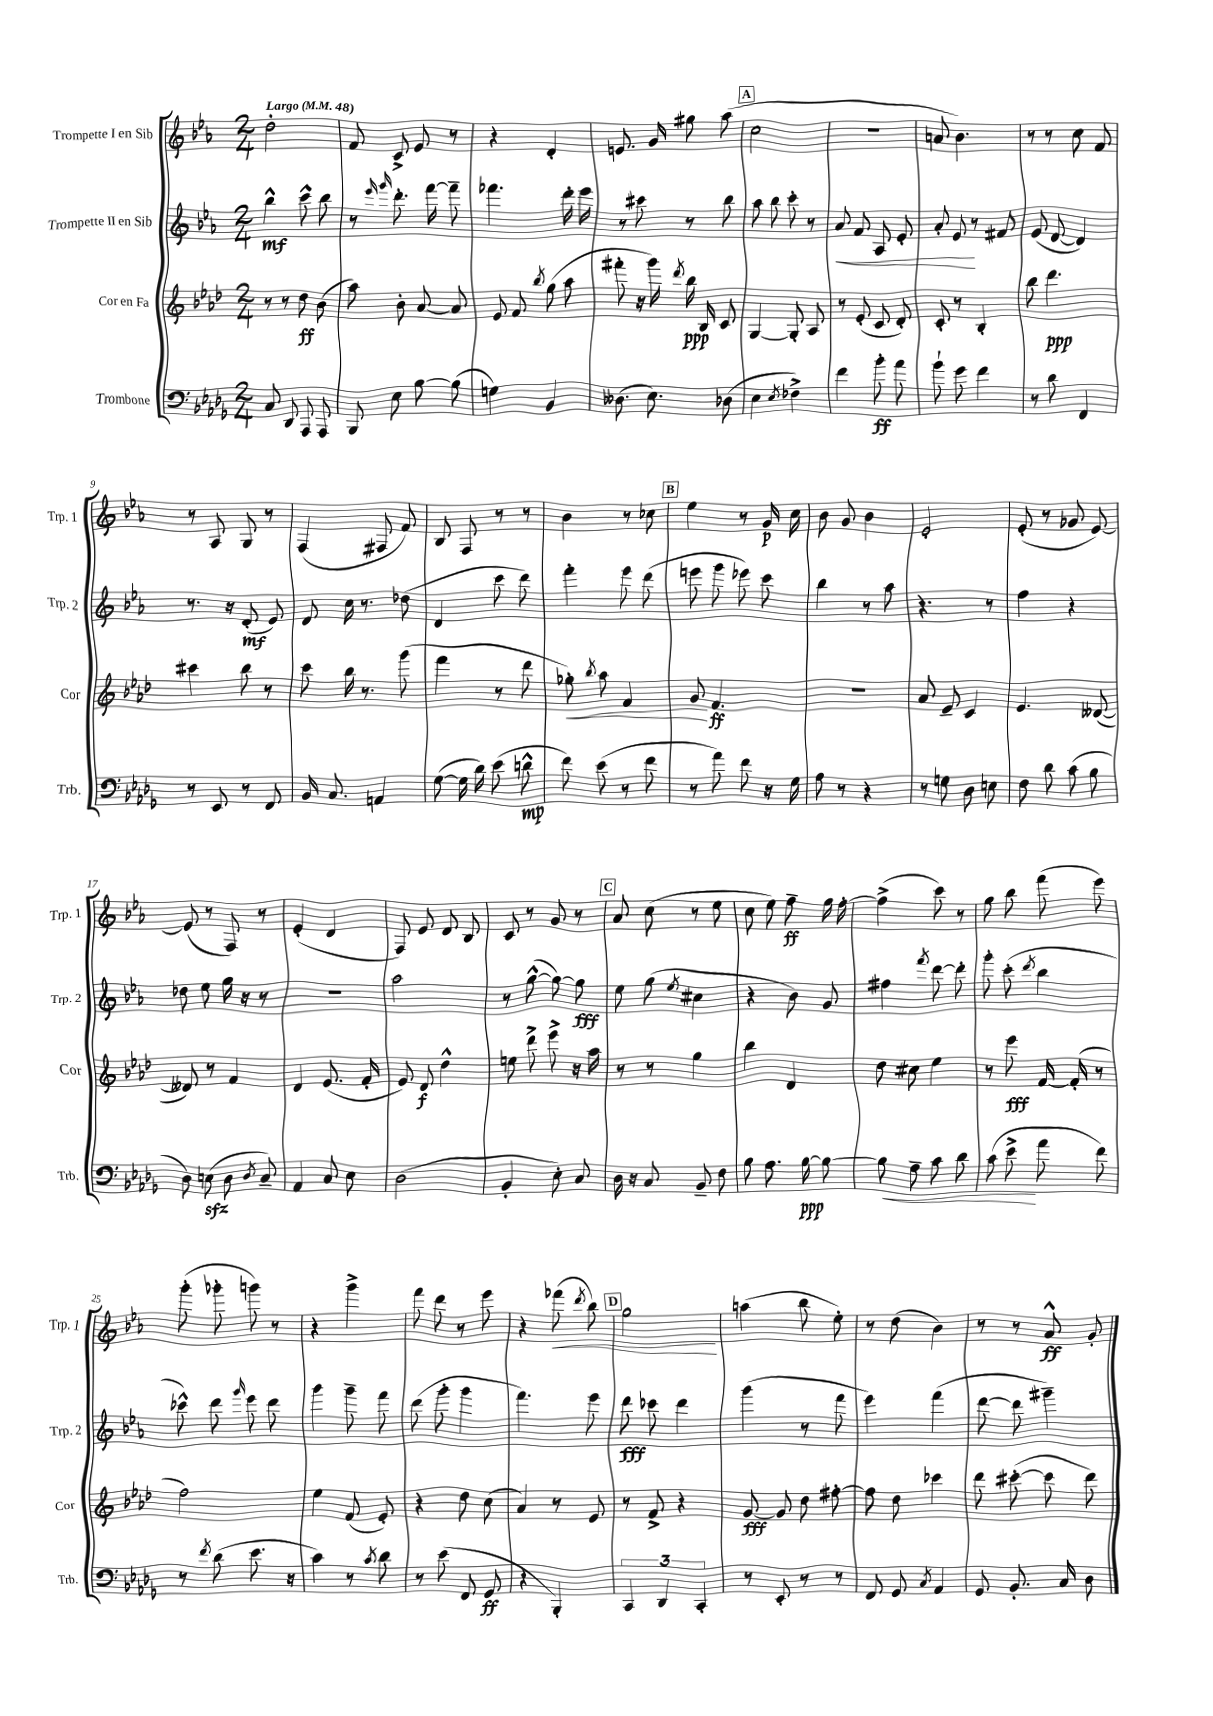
<<
\new StaffGroup <<
\new Staff = "s0" \with { instrumentName = "Trompette I en Sib" shortInstrumentName = "Trp. 1" } {
    \clef treble \key ees \major \numericTimeSignature \time 2/4 \tempo "Largo" 4 = 48
    \autoBeamOff d''2-. |
    f'8 c'8-> ees'8 r8 |
    r4 d'4-. |
    e'8. g'16 gis''8 aes''8( |
    \mark \markup { \box "A" } c''2 |
    R2 |
    a'8 bes'4.) |
    r8 r8 c''8 f'8 |
    r8 aes8 g8 r8 |
    f4( fis8 f'8) |
    bes8 f8 r8 r8 |
    bes'4 r8 ces''8 |
    \mark \markup { \box "B" } ees''4 r8 g'16\p c''16 |
    bes'8 g'8 bes'4 |
    ees'2-. |
    ees'8-.( r8 ges'8 ees'8~) |
    ees'8( r8 f8) r8 |
    ees'4-.( d'4 |
    f8) ees'8 d'8 bes8 |
    c'8 r8 g'8 r8 |
    \mark \markup { \box "C" } aes'8 c''8( r8 ees''8 |
    c''8 ees''8) f''8--\ff g''16 f''16~-. |
    f''4->( c'''8) r8 |
    g''8 bes''8 f'''8( ees'''8) |
    g'''8-.( ges'''8-. g'''8) r8 |
    r4 g'''4-> |
    f'''8 d'''8 r8 ees'''8 |
    r4 fes'''8\<( \acciaccatura { d'''8 } bes''8) |
    \mark \markup { \box "D" } g''2\! |
    a''4( bes''8 ees''8-.) |
    r8 d''8( bes'4) |
    r8 r8 aes'8-^\ff g'8-. \bar "|." |
}
\new Staff = "s1" \with { instrumentName = "Trompette II en Sib" shortInstrumentName = "Trp. 2" } {
    \clef treble \key ees \major \numericTimeSignature \time 2/4
    \autoBeamOff bes''4-^\mf c'''8-^ bes''8 |
    r8 \grace { ees'''16 g'''16 } d'''8.-. f'''16~ f'''8-- |
    fes'''4. d'''16-. ees'''16 |
    r8 cis'''8 r8 bes''8 |
    \mark \markup { \box "A" } aes''8 bes''8 c'''8-. r8 |
    aes'8\< f'8 aes8 ees'8-. |
    aes'8-. ees'8\! r8 fis'8 |
    ees'8( d'8~ d'4) |
    r8. r16 d'8-.\mf( ees'8) |
    d'8 c''16 r8. des''8( |
    d'4 c'''8 d'''8) |
    f'''4-. ees'''8 d'''8( |
    \mark \markup { \box "B" } e'''8 g'''8 ees'''8) c'''8 |
    bes''4 r8 aes''8 |
    r4. r8 |
    f''4 r4 |
    des''8 ees''8 g''16 r16 r8 |
    r2 |
    aes''2 |
    r8 g''8~-^( g''8~) g''8\fff |
    \mark \markup { \box "C" } ees''8 g''8( \acciaccatura { ees''8 } cis''4 |
    r4 bes'8) g'8 |
    fis''4 \acciaccatura { f'''8 } d'''8~ d'''8-. |
    g'''8-. c'''8-.( \acciaccatura { d'''8 } bes''4 |
    ces'''8-^) d'''8 \grace { g'''16 } ees'''8 d'''8 |
    g'''4 g'''8-- f'''8 |
    d'''8( g'''8-. g'''4 |
    f'''4.) ees'''8 |
    \mark \markup { \box "D" } d'''8\fff ces'''8 d'''4 |
    g'''4( r8 f'''8 |
    ees'''4) f'''4( |
    d'''8~ d'''8 gis'''4--) \bar "|." |
}
\new Staff = "s2" \with { instrumentName = "Cor en Fa" shortInstrumentName = "Cor" } {
    \clef treble \key aes \major \numericTimeSignature \time 2/4
    \autoBeamOff r8 r8 des''8\ff bes'8( |
    aes''8) bes'8-. aes'8~ aes'8 |
    ees'8 f'8 \acciaccatura { bes''8 } g''8( aes''8 |
    fis'''8-. r16 g'''16) \acciaccatura { des'''8 } bes''16\ppp bes16 c'8 |
    \mark \markup { \box "A" } g4~ g8-. aes8 |
    r8 ees'8-.( c'8 des'8-.) |
    c'8-. r8 bes4-. |
    bes''8 des'''4.\ppp |
    cis'''4 bes''8 r8 |
    c'''8 bes''16 r8. g'''8( |
    f'''4 r8 des'''8 |
    ges''8-.\<) \acciaccatura { bes''8 } aes''8 f'4 |
    \mark \markup { \box "B" } g'8\! f'4.\ff |
    r2 |
    aes'8 ees'8-- c'4 |
    ees'4. deses'8~( |
    deses'8) r8 f'4 |
    des'4 ees'8.( f'16-. |
    ees'8) des'8\f des''4-^ |
    e''8 des'''8-> ees'''8-> r16 aes''16 |
    \mark \markup { \box "C" } r8 r8 g''4 |
    bes''4 des'4 |
    des''8 cis''8 ees''4 |
    r8 ees'''8\fff f'16~ f'16-.( r8 |
    f''2) |
    ees''4 f'8( ees'8-.) |
    r4 des''8 c''8( |
    aes'4) r8 ees'8 |
    \mark \markup { \box "D" } r8 f'8-> r4 |
    g'8~\fff g'8 des''8 fis''8~-. |
    fis''8 des''8 ces'''4 |
    des'''8 cis'''8~-.( cis'''8 des'''8) \bar "|." |
}
\new Staff = "s3" \with { instrumentName = "Trombone" shortInstrumentName = "Trb." } {
    \clef bass \key des \major \numericTimeSignature \time 2/4
    \autoBeamOff c8 des,8 aes,,8 aes,,8 |
    bes,,8 ees8 bes8~ bes8( |
    g4) bes,4 |
    deses8.( ees8.) des8( |
    \mark \markup { \box "A" } ees4 \acciaccatura { ees8 } fes4->) |
    f'4 bes'8-.\ff aes'8 |
    bes'8-! ges'8 f'4 |
    r8 des'8 f,4 |
    r8 ees,8 r8 f,8 |
    bes,16 c8. a,4 |
    ges8~( ges16 des'16) ees'8( d'8-^\mp |
    f'8) ees'8( r8 f'8 |
    \mark \markup { \box "B" } r8 aes'8) f'8 r16 ges16 |
    aes8 r8 r4 |
    r8 g8 des8 e8 |
    f8 des'8 c'8( bes8 |
    des8) e8\sfz( des8 \acciaccatura { des8 } c8--) |
    aes,4 c8 ees8 |
    des2( |
    bes,4-. ees8-.) c8 |
    \mark \markup { \box "C" } des16 r16 c8 bes,8-- f8 |
    bes8 aes8. bes16~\ppp bes8~ |
    bes8\< aes8-- c'8 des'8 |
    c'8( ees'8->\! aes'8 f'8) |
    r8 \acciaccatura { f'8 } des'8( ees'8. r16 |
    c'4) r8 \acciaccatura { c'8 } des'8 |
    r8 ees'8( f,8 ges,8\ff |
    r4 bes,,4-.) |
    \mark \markup { \box "D" } \tuplet 3/2 { c,4 des,4 c,4-. } |
    r8 ees,8-. r8 r8 |
    f,8 ges,8 \acciaccatura { c8 } aes,4 |
    ges,8 bes,8.-. c16 des8 \bar "|." |
}
>>
>>
